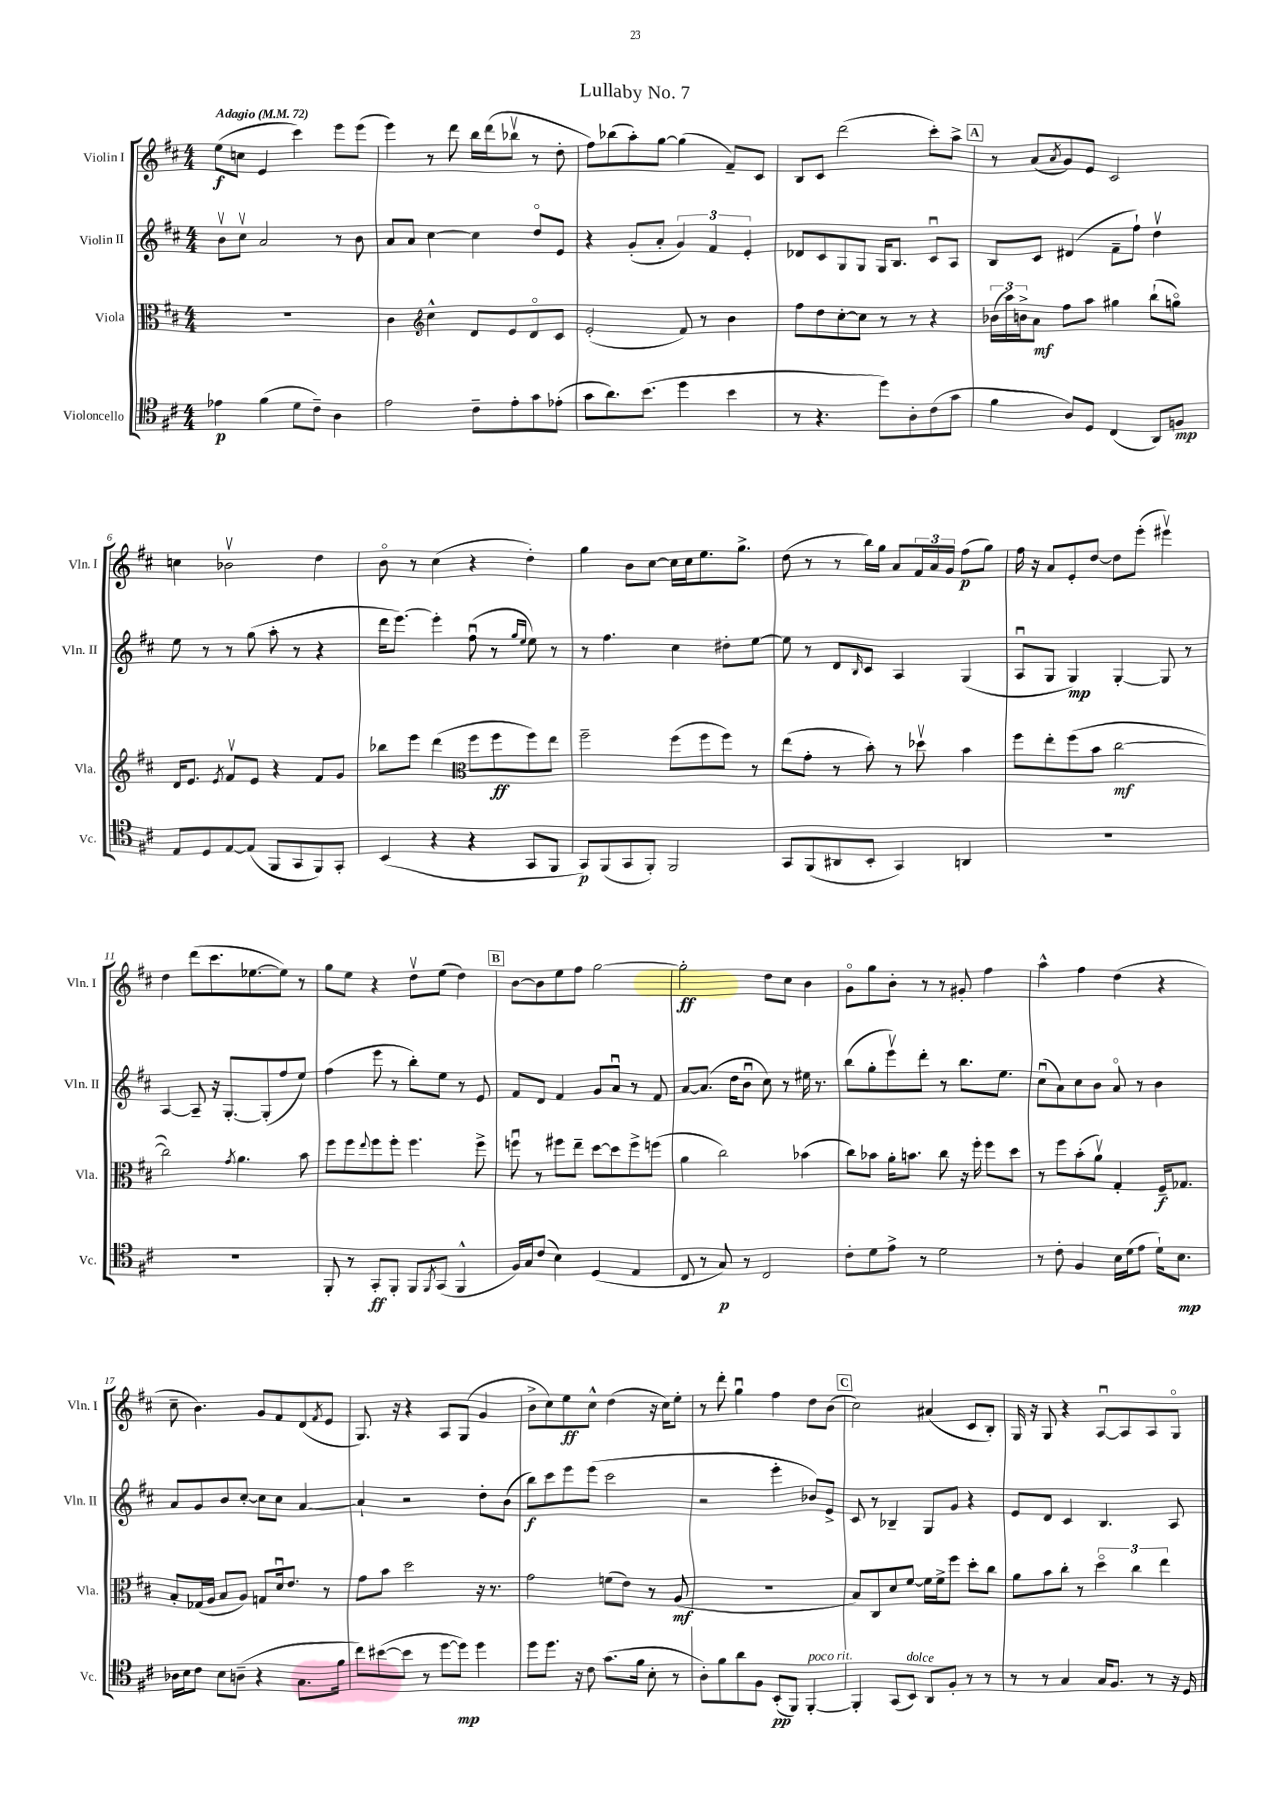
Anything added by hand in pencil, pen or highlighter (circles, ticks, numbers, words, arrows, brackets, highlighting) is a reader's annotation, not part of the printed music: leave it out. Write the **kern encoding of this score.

**kern	**kern	**kern	**kern
*staff4	*staff3	*staff2	*staff1
*clefC4	*clefC3	*clefG2	*clefG2
*k[f#c#]	*k[f#c#]	*k[f#c#]	*k[f#c#]
*M4/4	*M4/4	*M4/4	*M4/4
*MM72	*MM72	*MM72	*MM72
4e-\	1r	8bv\L	(8ee\L
.	.	8cc#v\J	8cc\J
(4f#\	.	2a/	4e/
8d\L	.	.	4ccc#\)
8c#~\J)	.	.	.
4A\	.	8r	8eee\L
.	.	8b\	(8eee\J
=	=	=	=
2e\	4c#\	8a/L	4eee\)
.	.	8a/J	.
*	*clefG2	*	*
.	4cc#^^\	[4cc#\	8r
.	.	.	8ddd\
8c#~\L	8d/L	4cc#\]	16bb\LL
.	.	.	(16ddd\J
8e'\	8e/	.	8bb-v\J
8g\	8do/	8ddo/L	8r
(8e-'\J	8c#/J	8e/J	8dd'\
=	=	=	=
8g\L	(2e'/	4r	8ff#\L)
8.a\)	.	.	(8bb-\
.	.	(8g'/L	8aa'\)
(8.b\J	.	.	.
.	.	8a'/J	[8gg\J
4dd\	8f#/)	6g/)	(4gg\]
.	8r	.	.
.	.	6f#/	.
4b\	4b\	.	8f#~/L)
.	.	6e'/	.
.	.	.	8c#/J
=	=	=	=
8r	8ff#\L	8d-/L	8B/L
4.r	8dd\	8c#/	8c#/J
.	[8cc#'\	8G/	(2ddd\
.	8cc#\]J	8G/J	.
8dd\L)	8r	16G/LK	.
.	.	8.B/J	.
8A'\	8r	.	.
(8c#\	4r	8c#u/L	8ccc#'\L)
8g\J	.	8A/J	8aa^\J
=	=	=	=
4f#\	(24b-\LL	8B/L	8r
.	24aa\)	.	.
.	24b^\J	.	.
.	8a\J	8c#/J	(8a/L
.	.	.	8qa/
8A/L)	8ff#\L	(4d#/	8g/)
8D/J	8aa\J	.	8e/J
(4C#/	4gg#\	8f#~\L	2c#/
.	.	8ff#`\J)	.
8AA/L)	(8bb`\L	4ddv\	.
8F/J	8ggo\J)	.	.
=	=	=	=
8E/L	16d/LK	8ee\	4cc\
.	8.e/J	.	.
8D/	.	8r	.
.	8qe/	.	.
[8E/	8f#v/L	8r	2b-v\
(8E/]J	8e/J	(8gg\	.
8FF#/L	4r	8aa'\	.
8GG/	.	8r	.
8FF#/)	8f#/L	4r	4dd\
8GG'/J	8g/J	.	.
=	=	=	=
(4BB/	8bb-\L	16ddd\LK	8bo\
.	.	[8.eee\J)	.
.	8eee\J	.	8r
4r	(4ddd\	4eee'\]	(4cc#\
*	*clefC3	*	*
4r	8ff#\L	(8ff#u\	4r
.	8ff#\	8r	.
.	.	16qqgg/LL	.
.	.	16qqee/JJ	.
8GG/L	8ff#\)	8ee\)	4dd'\)
8FF#/J	8ee\J	8r	.
=	=	=	=
8GG/L)	2ff#~\	8r	4gg\
(8FF#/	.	4.ff#\	.
8GG/	.	.	8b\L
8FF#'/J)	.	.	[8cc#\J
2FF#/	(8ff#\L	4cc#\	16cc#\]LL
.	.	.	16cc#\J
.	8ff#\	.	8.ee\
.	8ff#\J)	8dd#'\L	.
.	.	.	8.gg^\J
.	8r	[8ee\J	.
=	=	=	=
8GG/L	(8ee\L	8ee\]	(8dd\
(8FF#/	8g'\J	8r	8r
8AA#/	8r	8d/L	8r
.	.	16qqB/	.
8BB'/J	8b'\)	8c#/J	16bb\LL)
.	.	.	16gg\JJ
4GG/)	8r	4A/	8a/L
.	8dd-v\	.	24f#/L
.	.	.	24a/
.	.	.	24g/JJ
4AA/	4b\	(4G/	(8ff#\L
.	.	.	8gg\J)
=	=	=	=
1r	8ff#\L	8Au/L	16ff#\
.	.	.	16r
.	8ee'\	8G/J	8a/L
.	(8ff#\	4G/)	8e'/
.	8b\J	.	[8dd/J
.	[2cc#\	[4G'/	8dd\]L
.	.	.	(8eee'\J
.	.	8G/]	4eee#v\)
.	.	8r	.
=	=	=	=
1r	2cc#\])	[4A/	4dd\
.	.	8A~/]	(8ddd\L
.	.	16r	8.ccc#\
.	.	[8.G'/L	.
.	8qg/	.	.
.	4.a\	.	.
.	.	.	[8.ee-\
.	.	(8G'/]	.
.	.	8ff#/	8ee-\]J)
.	8b\	8ee/J)	8r
=	=	=	=
8FF#'/	8ff#\L	(4ff#\	8gg\L
8r	8ff#\	.	8ee\J
.	8qqee/	.	.
8GG'/L	8ff#\	8eee\	4r
8FF#'/J	8ff#'\J	8r	.
8FF#/L	4.ff#\	8bb'\L)	8ddv\L
8qFF#/	.	.	.
(8GG/J	.	8ee\J	(8ee\J
4FF#^^/	.	8r	4dd\)
.	8ff#^\	8e/	.
=	=	=	=
16F#/LL)	8ffu\	8f#/L	[8b\L
16G/J	.	.	.
(8c#/J	8r	8d/J	8b\]
4B\)	8ff#\L	4f#/	8ee\
.	8ee~\J	.	8ff#\J
(4D/	[8dd\L	8g/L	[2gg\
.	8dd\]	8au/J	.
4E/	8ff#^\	8r	.
.	(8ff\J	8f#/	.
=	=	=	=
8C#/	4a\	[8a/L	2gg'\]
8r	.	(8.a/]J	.
8G/)	2cc#\)	.	.
.	.	16dd\LK	.
8r	.	8bu\J	.
2C#/	.	8cc#\)	8dd\L
.	.	8r	8cc#\J
.	(4b-\	16ee#\	4b\
.	.	8.r	.
=	=	=	=
8c#'\L	8cc#\L)	(8bb\L	8go\L
8d\	8b-\J	8gg'\	8gg\
8e^\J	16a'\LK	8eeev\)	8b'\J
.	8.b\J	.	.
8r	.	8ddd'\J	8r
2d\	8cc#\	8r	8r
.	16r	8.bb\L	8g#'/
.	16ff#'\	.	.
.	8ff#\L	.	4ff#\
.	.	8.ee\J	.
.	8dd\J	.	.
=	=	=	=
8r	8r	(8cc#u\L	4aa^^\
8c#'\	8ff#\L	8a\)	.
4F#/	(8b'\	8cc#\	4ff#\
.	8av\J)	8b\J	.
16B\LL	4G'/	8ao/	(4dd\
(16d\J	.	.	.
8e\J	.	8r	.
16d`\LK)	16F#~/LK	4b\	4r
8.B\J	8.G-/J	.	.
=	=	=	=
16A-\LL	8B'/L	8a/L	8cc#~\
16B\J	.	.	.
8c#\J	(16G-/L	8g/	4.b\)
.	16A/JJ	.	.
8B\L	8B/L	8b/	.
(8A~\J	8A/J)	[8cc#'/J	.
4r	8G/L	8cc#\]L	8g/L
.	16du/k	8cc#\J	8f#/
.	8.e/J	.	.
8.G\L	.	[4a/	(8d/
.	.	.	8qf#/
.	8r	.	8e/J
16f#\Jk	.	.	.
=	=	=	=
8cc#\L)	8g\L	4a`/]	8.G/)
([8b#\	8b\J	.	.
.	.	.	16r
8b#\]J	2dd\	2r	4r
8r	.	.	.
[8dd\L	.	.	8A/L
8dd\]J)	.	.	(8G/J
4dd\	16r	8dd'\L	4g/
.	8.r	.	.
.	.	(8b\J	.
=	=	=	=
8dd\L	2g\	8bb\L)	8b^\L
8.dd\J	.	8ccc#\	8cc#\)
.	.	8eee\	8ee\
16r	.	.	.
8c#\	.	(8eee\J	8cc#^^\J
(8.g\L	(8f\L	2ccc#\	(4dd\
.	8e\J)	.	.
16f#\Jk	.	.	.
8B'\	8r	.	16r
.	.	.	16cc#\LK)
8r	(8A/	.	8ee'\J
=	=	=	=
8A'\L)	1r	2r	8r
8f#\	.	.	8ddd'\
8a\	.	.	4ggu\
8F#\J	.	.	.
(8BB'/L	.	4eee'\	4ff#\
8FF#/J)	.	.	.
[4FF#'/	.	8b-/L)	8dd\L
.	.	8e^/J	(8b\J
=	=	=	=
4FF#'/]	8B/L)	8c#/	2cc#\)
.	8C#/	8r	.
(8GG/L	8d/	4B-~/	.
8BB/J)	[8f#/J	.	.
8AA/L	16f#\]LL	8G/L	(4a#/
.	16f#^\J	.	.
8F#'/J	8ff#\J	8g/J	.
8r	8dd'\L	4r	8c#/L
8r	8cc#\J	.	8B'/J)
=	=	=	=
8r	8a\L	8e/L	16G/
.	.	.	16r
8r	8b\	8d/J	8G/
4G/	8cc#'\J	4c#/	4r
.	8r	.	.
16G/LK	6ddo\	4.B/	[8Au/L
8.F#/J	.	.	.
.	.	.	8A/]
.	6cc#\	.	.
8r	.	.	8A/
.	6ee\	.	.
16r	.	8A/	8Go/J
16D/	.	.	.
==	==	==	==
*-	*-	*-	*-
